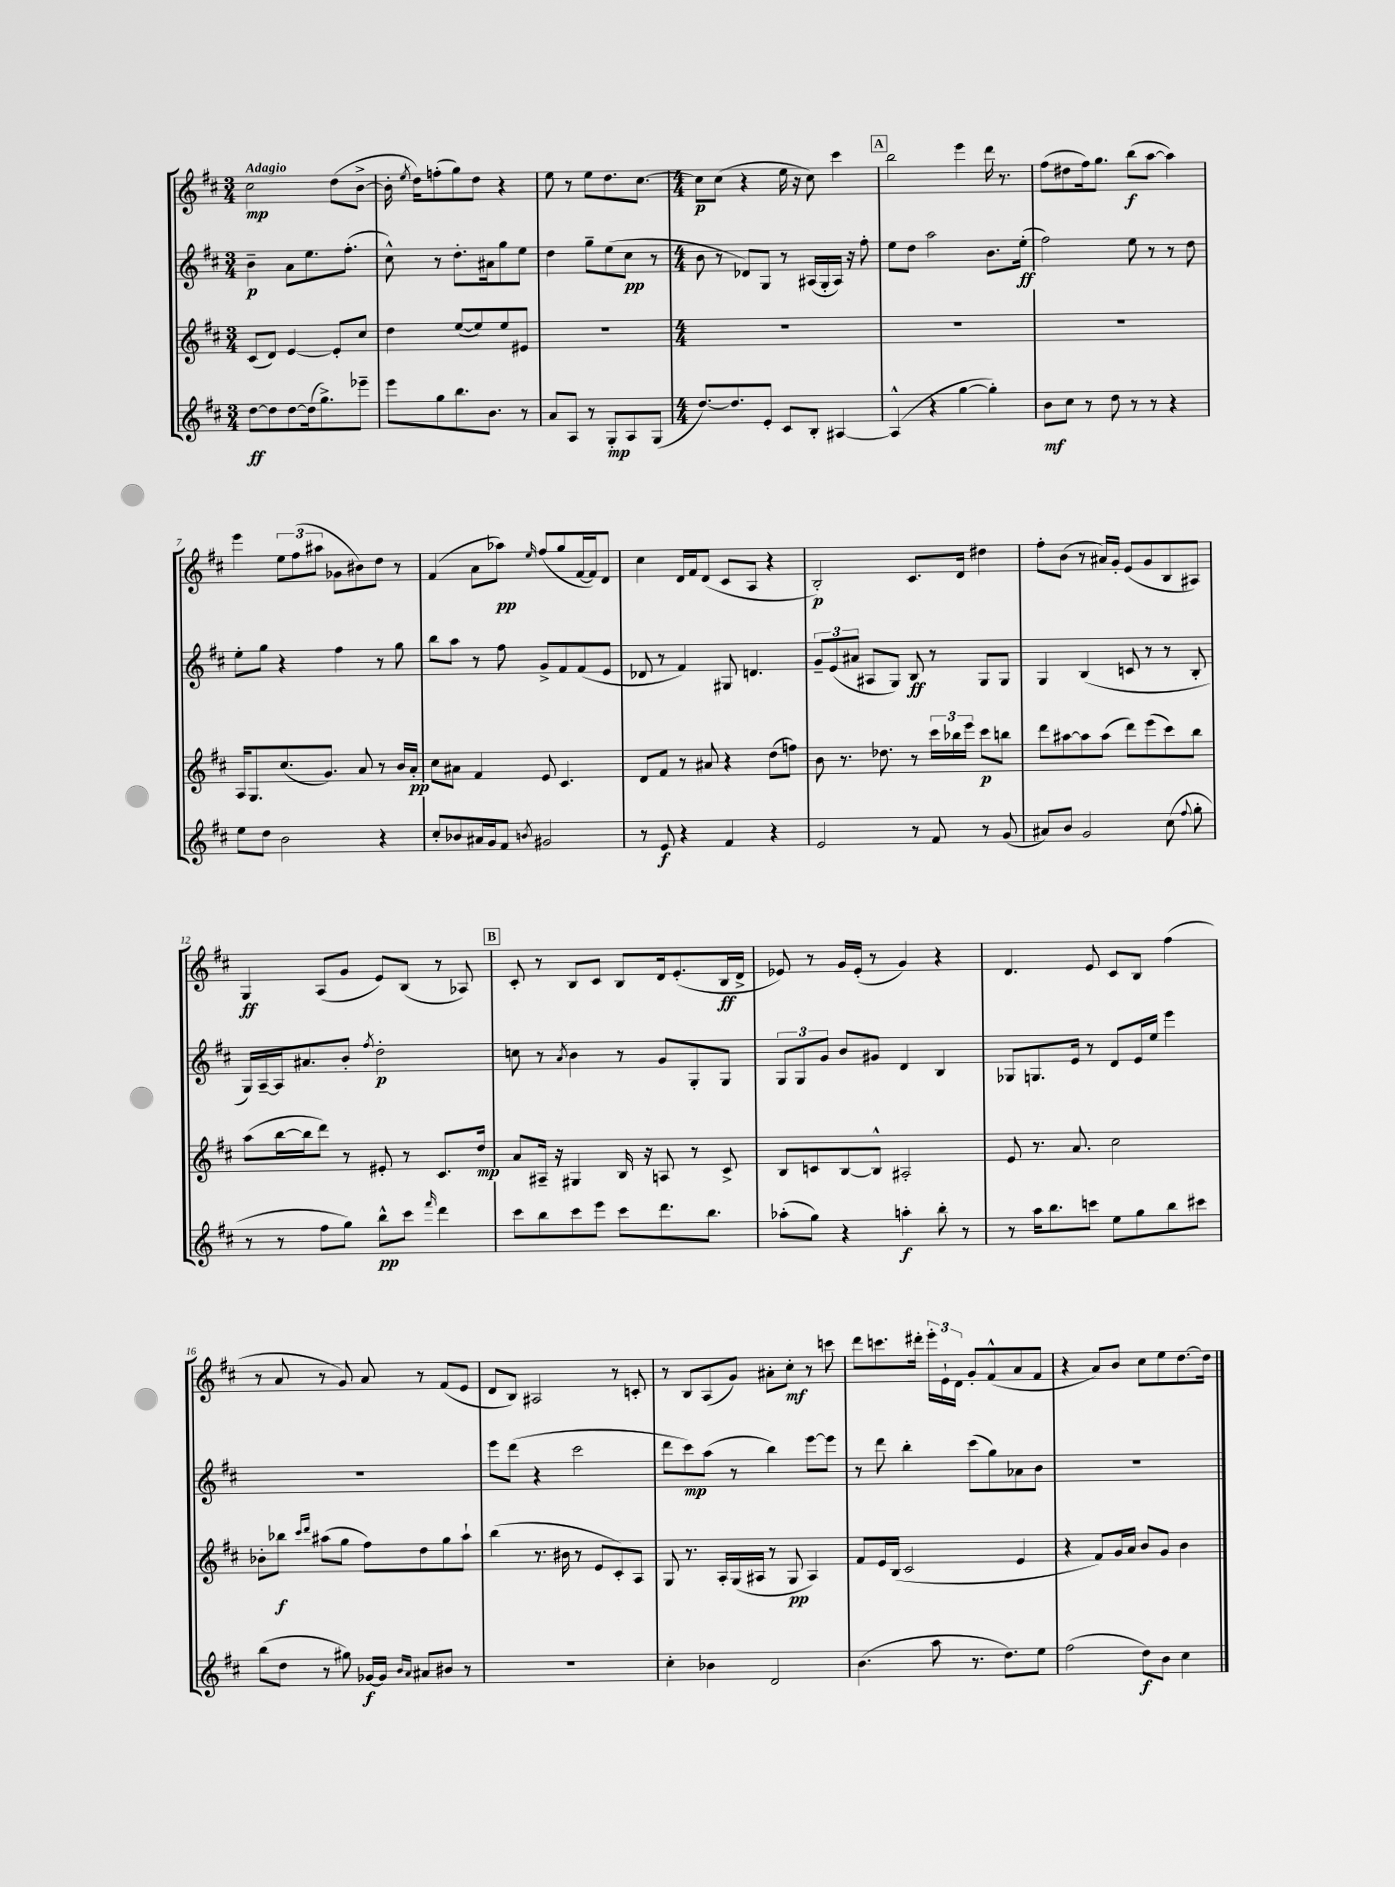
<<
\new StaffGroup <<
\new Staff = "s0" {
    \clef treble \key d \major \numericTimeSignature \time 3/4 \tempo "Adagio"
    \autoBeamOff cis''2\mp d''8[( b'8]~-> |
    b'16-. \acciaccatura { e''8 } d''16[) f''8-.( g''8) d''8] r4 |
    e''8 r8 e''8[ d''8. cis''8.]~ |
    \numericTimeSignature \time 4/4 cis''8[\p cis''8]( r4 e''16 r16 cis''8) cis'''4 |
    \mark \markup { \box "A" } b''2 e'''4 d'''16 r8. |
    fis''8[( dis''8 fis''16) g''8.] b''8[\f( a''8]~ a''4) |
    e'''4 \tuplet 3/2 { e''8[ fis''8( ais''8] } ges'8[ bis'8) d''8] r8 |
    fis'4( a'8[ aes''8]\pp) \grace { e''16 } fis''8[( g''8 fis'16~ fis'16) d'8] |
    cis''4 d'16[ fis'16 d'8]( cis'8[ a8] r4 |
    b2-.\p) cis'8.[ d'16] dis''4 |
    fis''8[-. b'8]( r8 ais'16[) g'16]-. e'8[( g'8 b8 ais8]) |
    g4\ff a8[( g'8] e'8[) b8]( r8 aes8) |
    \mark \markup { \box "B" } cis'8-. r8 b8[ cis'8] b8[ d'16 e'8.-.( b16\ff d'16]-> |
    ees'8) r8 g'16[ ees'16]-.( r8 g'4) r4 |
    d'4. e'8 cis'8[ b8] fis''4( |
    r8 a'8 r8 g'8) a'8 r8 fis'8[( e'8] |
    d'8[ b8]) ais2 r8 c'8-. |
    r8 b8[ a8( g'8]) ais'8[-. cis''8]-.\mf r8 c'''8 |
    d'''8[ c'''8. dis'''16]-. \tuplet 3/2 { e'''16[-. e'16-! d'16] } g'8[-. fis'8-^( a'8 fis'8] |
    r4 a'8[) b'8] cis''8[ e''8 d''8.~ d''16] \bar "|." |
}
\new Staff = "s1" {
    \clef treble \key d \major \numericTimeSignature \time 3/4
    \autoBeamOff b'4--\p a'8[ e''8. fis''8.]-.( |
    cis''8-^) r8 d''8.[-. ais'16 g''8 e''8] |
    d''4 g''8[-- e''8( cis''8]\pp r8 |
    \numericTimeSignature \time 4/4 b'8 r8 des'8[) g8] r8 ais16[( g16-. ais16]) r16 fis''8-. |
    \mark \markup { \box "A" } e''8[ d''8] a''2 b'8.[ e''16]-.\ff( |
    fis''2) e''8 r8 r8 d''8 |
    e''8[-. g''8] r4 fis''4 r8 g''8 |
    b''8[ a''8] r8 fis''8 g'8[-> fis'8 fis'8( e'8] |
    des'8 r8 fis'4) gis8 d'4. |
    \tuplet 3/2 { g'8[-- e'8( ais'8] } ais8[ g8]) b8\ff r8 g8[ g8] |
    g4 b4( c'8 r8 r8 b8-. |
    g16[) a16~-- a16 ais'8. b'8]-. \acciaccatura { fis''8 } d''2-.\p |
    \mark \markup { \box "B" } c''8 r8 \acciaccatura { a'8 } b'4 r8 g'8[ g8-. g8] |
    \tuplet 3/2 { g8[ g8 g'8] } b'8[ gis'8] d'4 b4 |
    ges8[ g8. e'16] r8 d'8[ e'16 e''16] e'''4 |
    r1 |
    e'''8[ d'''8]( r4 cis'''2 |
    d'''8[ cis'''8\mp) a''8]( r8 b''4) e'''8[~ e'''8] |
    r8 d'''8 b''4-. cis'''8[( g''8) aes'8 b'8] |
    R1 \bar "|." |
}
\new Staff = "s2" {
    \clef treble \key d \major \numericTimeSignature \time 3/4
    \autoBeamOff cis'8[( d'8]) e'4~ e'8[-. cis''8] |
    d''4 e''8[~( e''8) e''8 eis'8] |
    R2. |
    \numericTimeSignature \time 4/4 R1 |
    \mark \markup { \box "A" } R1 |
    R1 |
    a16[ g8. cis''8.( g'8.]) a'8 r8 b'16[ a'16]-.\pp |
    cis''8[ ais'8] fis'4 e'8 cis'4. |
    d'8[ fis'8] r8 ais'8 r4 d''8[( f''8]) |
    b'8 r8. des''8. r8 \tuplet 3/2 { cis'''16[ bes''16 e'''16] } cis'''8[\p b''8] |
    d'''8[ ais''8~ ais''8 ais''8]( d'''8[) e'''8( cis'''8) b''8] |
    a''8[( b''16~ b''16 d'''8]) r8 eis'8-. r8 cis'8.[ d''16]\mp |
    \mark \markup { \box "B" } a'8[ ais16]-- r16 gis4 b16 r16 a8 r8 cis'8-> |
    b8[ c'8 b8~ b8]-^ ais2-. |
    e'8 r8. a'8. cis''2 |
    bes'8[-. bes''8]\f \grace { cis'''16[ d'''16] } ais''8[( g''8] fis''8[) d''8 g''8 ais''8]-! |
    b''4( r8. bis'16 r8 e'8[ cis'8-.) a8] |
    g8 r8. a16[-. g16( ais16] r8 g8\pp ais4) |
    fis'8[ e'16 b16]( cis'2 e'4 |
    r4 fis'8[) g'16 a'16] b'8[ g'8] b'4 \bar "|." |
}
\new Staff = "s3" {
    \clef treble \key d \major \numericTimeSignature \time 3/4
    \autoBeamOff d''8[~\ff d''8 d''8~ d''16( g''8.->) ees'''8]-- |
    e'''8[ g''8 b''8. b'8.] r8 |
    a'8[ a8] r8 g8[-.\mp a8 g8]( |
    \numericTimeSignature \time 4/4 d''8.[~) d''8. e'8]-. cis'8[ b8]-. ais4~ |
    \mark \markup { \box "A" } ais4-^( r4 g''4~ g''4-.) |
    b'8[\mf cis''8] r8 d''8 r8 r8 r4 |
    e''8[ d''8] b'2 r4 |
    cis''8[-. bes'8 ais'16 g'16 fis'8] \acciaccatura { b'8 } gis'2 |
    r8 e'8\f r4 fis'4 r4 |
    e'2 r8 fis'8 r8 g'8( |
    ais'8[) b'8] g'2 cis''8( \appoggiatura { fis''8 } g''8-. |
    r8 r8 fis''8[ g''8]) b''8[-^\pp cis'''8] \grace { fis'''16 } d'''4 |
    \mark \markup { \box "B" } cis'''8[ b''8 cis'''8 e'''8] cis'''8[ d'''8. b''8.] |
    aes''8[-.( g''8]) r4 a''4-.\f b''8-. r8 |
    r8 a''16[ b''8. c'''8] e''8[ g''8 b''8 cis'''8] |
    b''8[( d''8] r8 gis''8) ges'16[~\f ges'16] \grace { b'16[ a'16] } ais'8[ bis'8] r8 |
    R1 |
    cis''4-. bes'4 d'2 |
    b'4.( a''8 r8. d''8.[) e''8] |
    fis''2( d''8[\f) b'8] cis''4 \bar "|." |
}
>>
>>
